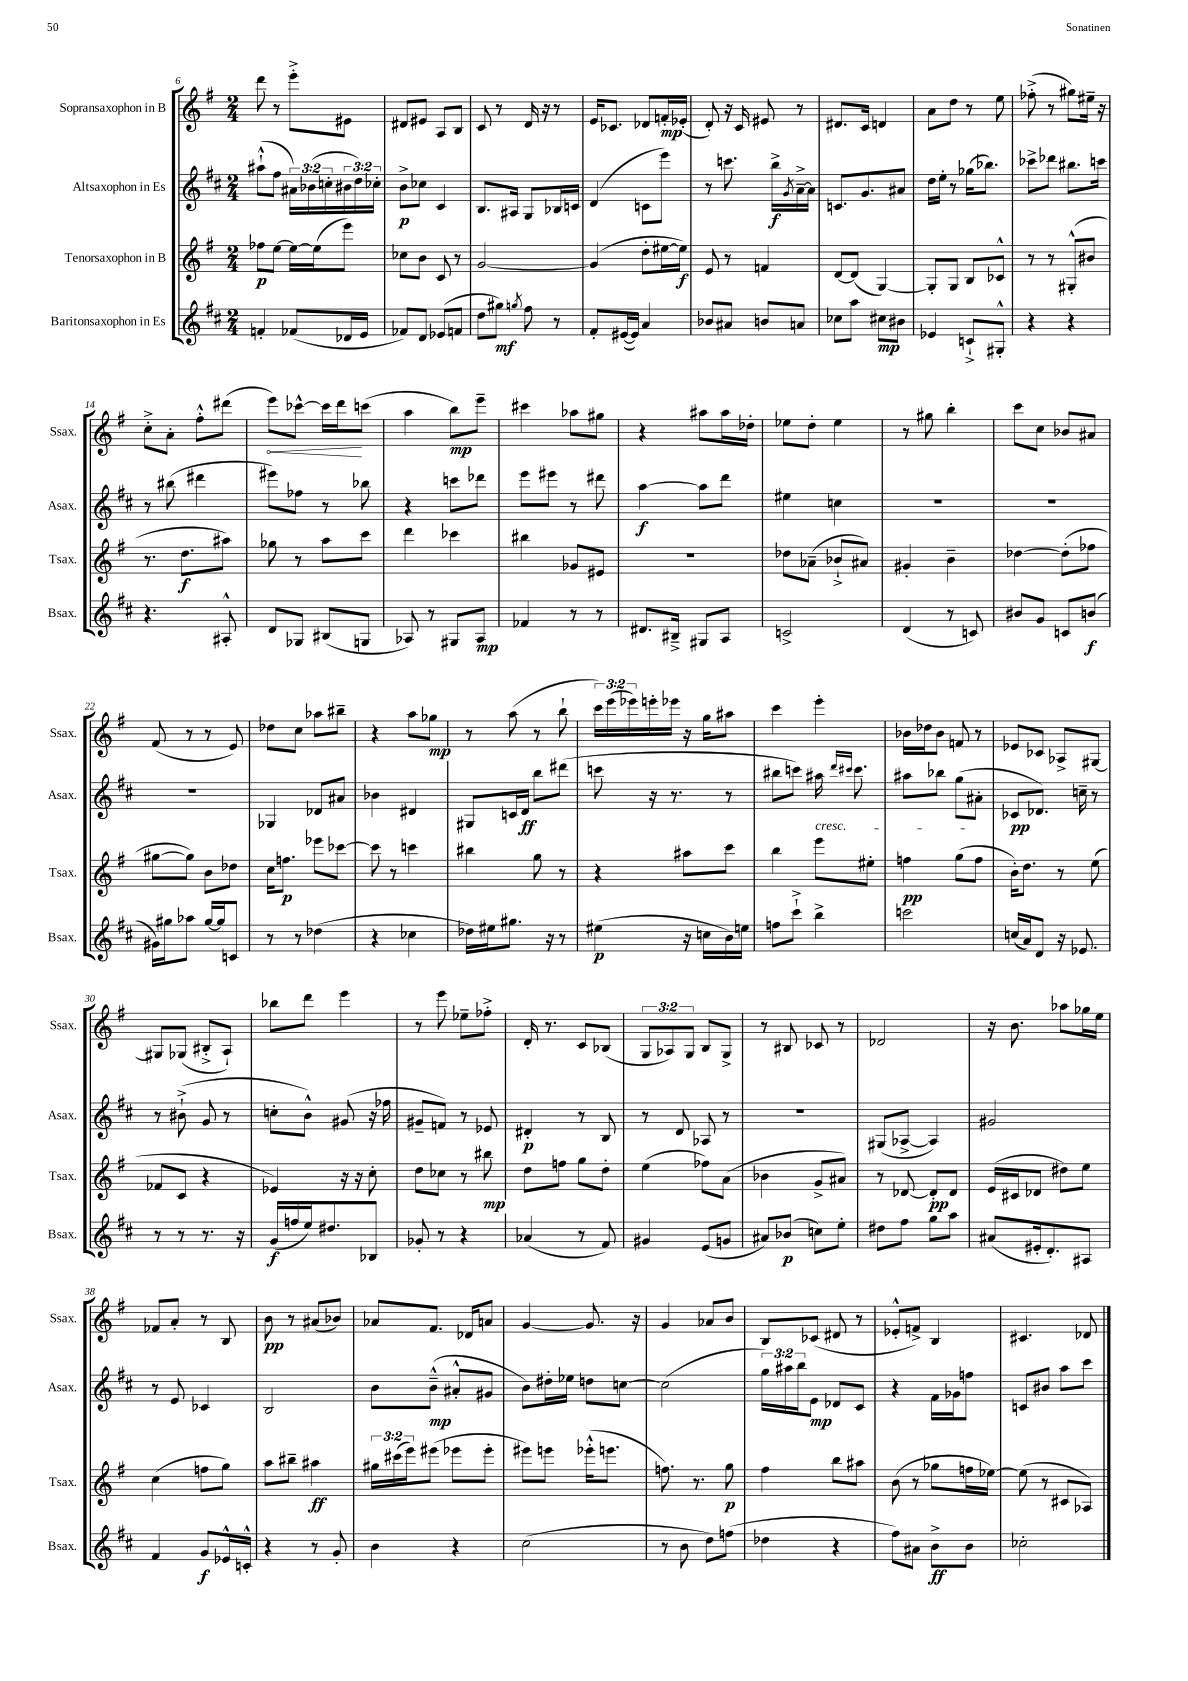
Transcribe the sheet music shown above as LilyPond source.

<<
\new StaffGroup <<
\new Staff = "s0" \with { instrumentName = "Sopransaxophon in B" shortInstrumentName = "Ssax." } {
    \clef treble \key g \major \numericTimeSignature \time 2/4 \override Staff.TupletNumber.text = #tuplet-number::calc-fraction-text
    d'''8 r8 e'''8-.-> eis'8 |
    dis'8 eis'8 a8 b8 |
    c'8 r8 d'16 r16 r8 |
    e'16 ces'8. des'8 f'16-.\mp ees'16-.( |
    d'8-.) r16 c'16 eis'8 r8 |
    dis'8. c'16 d'4 |
    a'8 d''8 r8 e''8 |
    fes''8-.->( r8 gis''8) eis''16-- r16 |
    c''8-.-> a'8-. fis''8-.-^ dis'''8( |
    \once \override Hairpin.circled-tip = ##t e'''8\<) ces'''8~-^ ces'''16 d'''16\! c'''8( |
    a''4 b''8\mp) e'''8-- |
    cis'''4 aes''8 gis''8 |
    r4 ais''8 ais''16 des''16-. |
    ees''8 d''8-. ees''4 |
    r8 gis''8 b''4-. |
    c'''8 c''8 bes'8 ais'8 |
    fis'8( r8 r8 e'8) |
    des''8 c''8 aes''8 bis''8-- |
    r4 a''8 ges''8\mp |
    r8 a''8( r8 b''8-! |
    \tuplet 3/2 { c'''16) e'''16( ees'''16) } e'''16-. ees'''16 r16 g''16 ais''8 |
    c'''4 e'''4-. |
    bes'16 des''16 bes'8 f'8 r8 |
    ees'8 ces'8 aes8-> gis8~ |
    gis8 ges8( bis8-.-> a8-!) |
    bes''8 d'''8 e'''4 |
    r8 e'''8 ees''8-- fes''8-.-> |
    d'16-. r8. c'8 bes8( |
    \tuplet 3/2 { g8 aes8) g8 } b8 g8-> |
    r8 bis8 ces'8 r8 |
    des'2 |
    r16 b'8. aes''8 ges''16 e''16 |
    fes'8 a'8-. r8 b8 |
    b'8\pp r8 ais'8( bes'8) |
    aes'8 fis'8. des'16 a'8 |
    g'4~ g'8. r16 |
    g'4 aes'8 b'8 |
    b8 ces'8( dis'8 r8 |
    ees'8-.-^ f'8->) b4 |
    cis'4. des'8 \bar "|." |
}
\new Staff = "s1" \with { instrumentName = "Altsaxophon in Es" shortInstrumentName = "Asax." } {
    \clef treble \key d \major \numericTimeSignature \time 2/4 \override Staff.TupletNumber.text = #tuplet-number::calc-fraction-text
    ais''8-!-^( fis''8 \tuplet 3/2 { ais'16) bes'16( c''16-. } \tuplet 3/2 { bis'16 d''16) ces''16-. } |
    b'8->\p ces''8 cis'4 |
    b8. ais16 g8 bes16 c'16 |
    d'4( c'8 e'''8) |
    r8 c'''8. b''16->\f \acciaccatura { g'8 } a'16~---> a'16 |
    c'8. g'8. ais'8 |
    d''16 e''16-. r8 ges''16( bes''8.) |
    ces'''8-> des'''8 bis''8. c'''16 |
    r8 bis''8( dis'''4 |
    eis'''8) fes''8 r8 bes''8 |
    r4 c'''8 des'''8 |
    e'''8 eis'''8 r8 dis'''8 |
    a''4~\f a''8 d'''8 |
    eis''4 c''4 |
    R2 |
    R2 |
    R2 |
    ges4 des'8 ais'8 |
    bes'4 dis'4 |
    gis8 c'16 d'16\ff b''8 dis'''8( |
    c'''8 r16 r8. r8 |
    bis''8 c'''8) ais''16\cresc \grace { d'''16 cis'''16 } cis'''8. |
    ais''8 bes''8 g''8( ais'8-.\! |
    ces'8\pp des'8.) c''16-- r8 |
    r8 bis'8-!->( g'8 r8 |
    c''8-. b'8-^) gis'8( r16 fes''16 |
    gis'8-- f'8) r8 ees'8 |
    dis'4-.\p r8 b8 |
    r8 d'8 aes8 r8 |
    r2 |
    gis8( aes8~-> aes4) |
    gis'2 |
    r8 e'8 ces'4 |
    b2 |
    b'8 b'8---^\mp( ais'8-.-^ gis'8 |
    b'8) dis''16-. ees''16 d''8 c''8~ |
    c''2( |
    \tuplet 3/2 { g''16) ais''16 b''16 } e'8\mp des'8 cis'8 |
    r4 fis'16 ges'16 f''8 |
    c'8 bis'8 a''8 cis'''8 \bar "|." |
}
\new Staff = "s2" \with { instrumentName = "Tenorsaxophon in B" shortInstrumentName = "Tsax." } {
    \clef treble \key g \major \numericTimeSignature \time 2/4 \override Staff.TupletNumber.text = #tuplet-number::calc-fraction-text
    fes''8\p e''8~ e''16~ e''16( e'''8) |
    ces''8 b'8 c'8 r8 |
    g'2~ |
    g'4( d''8-. eis''16~ eis''16\f) |
    e'8 r8 f'4 |
    d'8~ d'8( g4~) |
    g8-. g8 b8 ces'8-^ |
    r8 r8 gis8-.-^( bis'8 |
    r8. d''8.\f ais''8) |
    ges''8 r8 a''8 c'''8 |
    d'''4 ces'''4 |
    bis''4 ges'8 eis'8 |
    R2 |
    des''8 aes'8--( bes'8-!-> ais'8) |
    gis'4-. b'4-- |
    des''4~ des''8-.( fes''8 |
    gis''8~ gis''8) b'8 des''8 |
    c''16 f''8.\p ees'''8 ces'''8~ |
    ces'''8 r8 c'''4 |
    bis''4 g''8 r8 |
    r4 ais''8 c'''8 |
    b''4 e'''8 eis''8-. |
    f''4\pp g''8( f''8 |
    b'16-.) d''8. r8 e''8( |
    fes'8 c'8 r4 |
    ees'4) r16 r16 c''8-. |
    d''8 ces''8 r8 bis''8\mp |
    d''8 f''8 g''8 d''8-. |
    e''4( fes''8) a'8( |
    bes'4 g'8-> ais'8) |
    r8 des'8~ des'8-.\pp des'8 |
    e'16( cis'16 des'8 dis''8) e''8 |
    c''4( f''8 g''8) |
    a''8 bis''8-- ais''4\ff |
    \tuplet 3/2 { gis''16 cis'''16( e'''16) } eis'''8( ees'''8 ees'''8-. |
    eis'''8) e'''8 ees'''16-.-^( e'''8. |
    f''8.) r8. g''8\p |
    fis''4 b''8 ais''8 |
    b'8( r8 ges''8 f''16 ees''16~) |
    ees''8( r8 cis'8 aes8) \bar "|." |
}
\new Staff = "s3" \with { instrumentName = "Baritonsaxophon in Es" shortInstrumentName = "Bsax." } {
    \clef treble \key d \major \numericTimeSignature \time 2/4
    f'4-. fes'8( des'16 e'16 |
    fes'8) d'8 ees'8( f'8 |
    d''8 gis''8\mf) \acciaccatura { g''8 } fis''8 r8 |
    fis'8-. eis'16~( eis'16) a'4 |
    bes'8 ais'8 b'8 a'8 |
    ces''8 a''8 cis''8\mp bis'8 |
    ees'4 c'8-!-> gis8-.-^ |
    r4 r4 |
    r4. ais8-.-^ |
    d'8 ges8 bis8( g8 |
    aes8) r8 gis8 aes8\mp |
    fes'4 r8 r8 |
    dis'8. bis16---> gis8 a8 |
    c'2-> |
    d'4( r8 c'8) |
    bis'8 g'8 c'8 b'8\f( |
    gis'16) gis''16 aes''8 gis''16~ gis''16 c'8 |
    r8 r8 des''4( |
    r4 ces''4 |
    des''16) eis''16 gis''8. r16 r8 |
    eis''4\p( r16 c''16 b'16) e''16 |
    f''8 cis'''8-!-> b''4-> |
    c'''2 |
    c''16( a'16) d'8 r16 ees'8. |
    r8 r8 r8. r16 |
    g'16\f( f''16 e''16) dis''8. bes8 |
    ges'8-. r8 r4 |
    aes'4( r8 fis'8) |
    gis'4 e'8( g'8 |
    ais'8) bes'8\p( c''8) e''8-. |
    dis''8 fis''8 g''8 a''8 |
    ais'8( eis'16-. d'8.-.) ais8 |
    fis'4 g'8\f ees'16-^ c'16-.-^ |
    r4 r8 g'8-. |
    b'4 r4 |
    cis''2( |
    r8 b'8 d''8) f''8( |
    des''4 r4 |
    fis''8) ais'8 b'8->\ff b'8 |
    ces''2-. \bar "|." |
}
>>
>>
\layout { \context { \Score currentBarNumber = #6 } }
